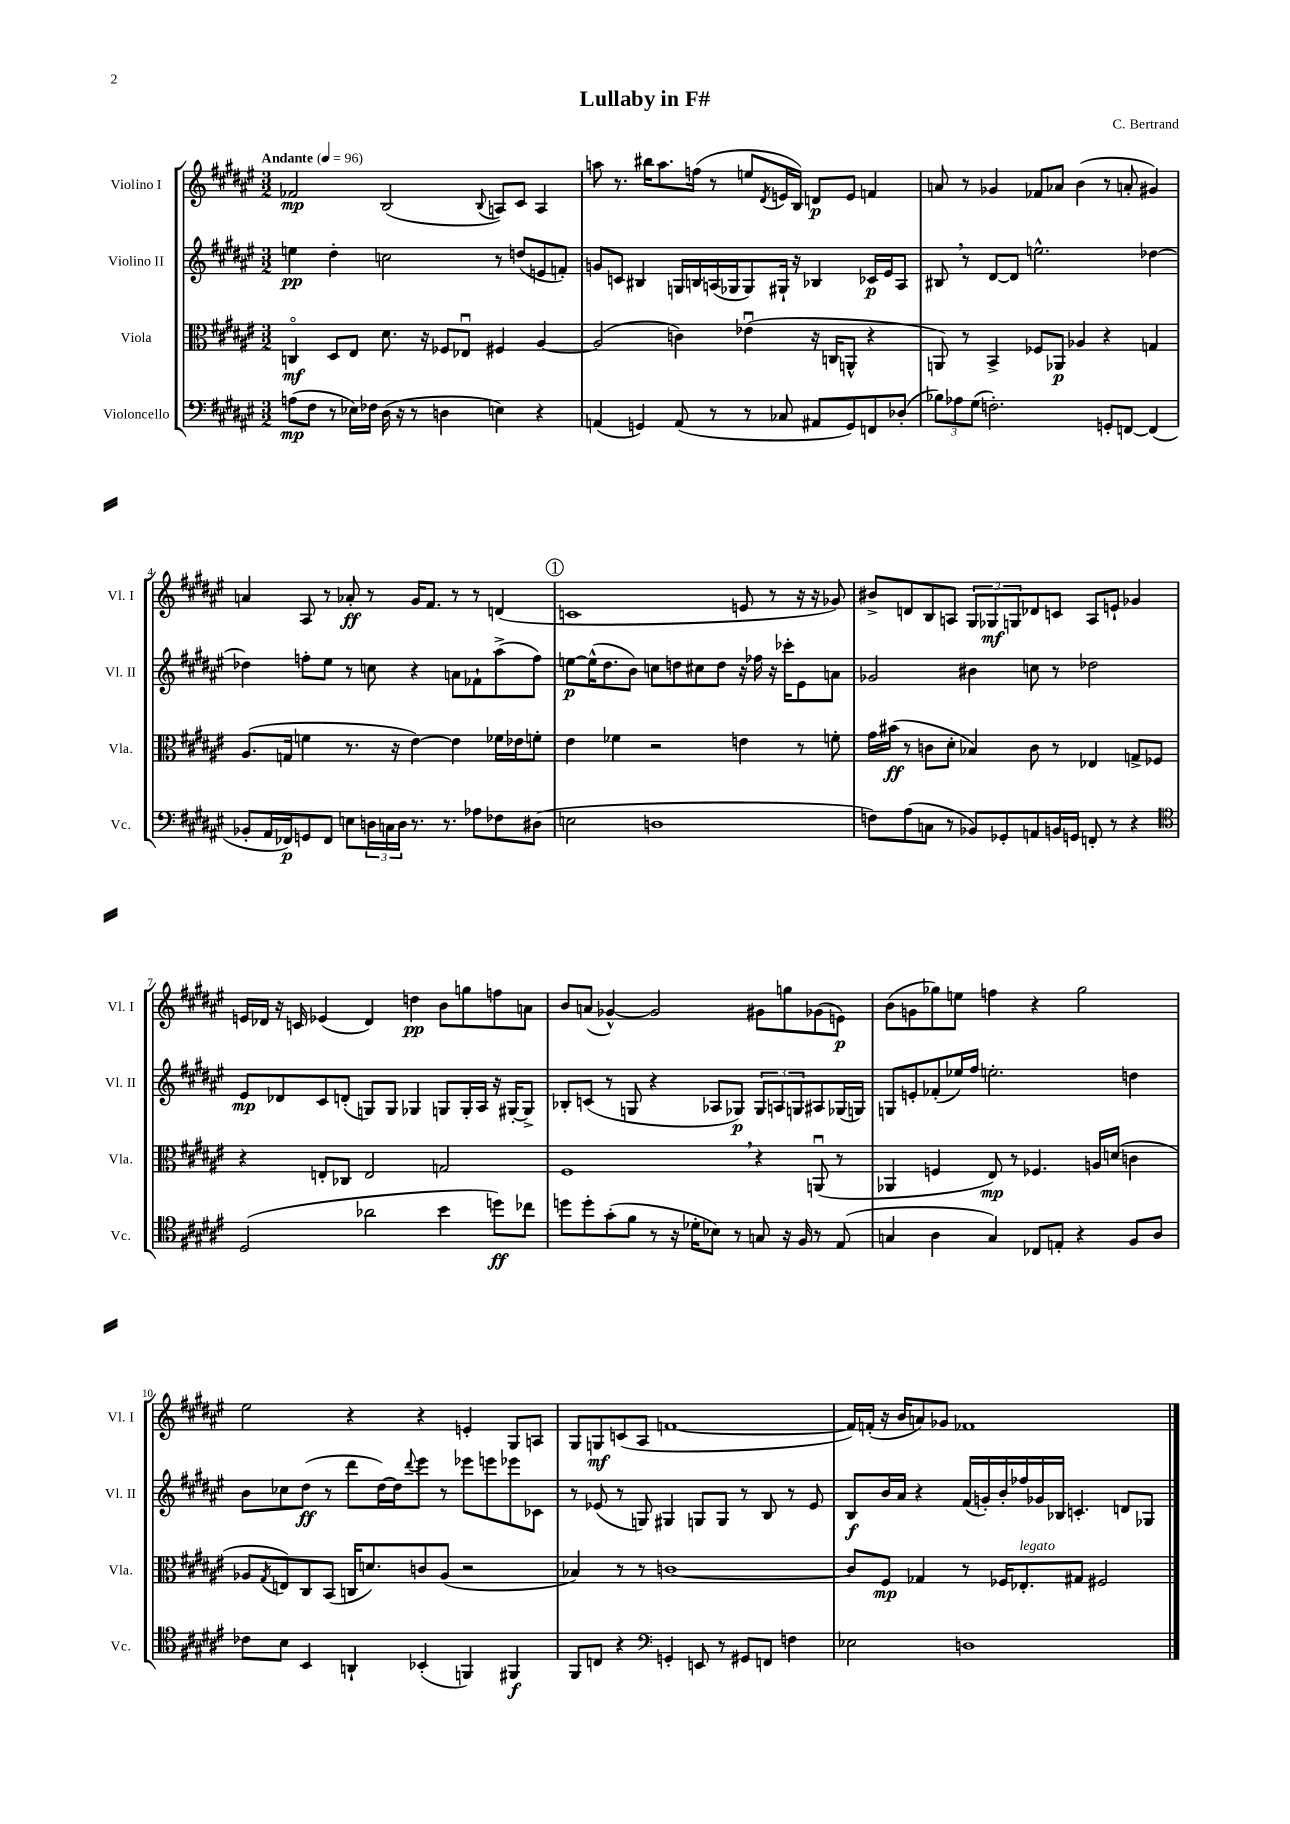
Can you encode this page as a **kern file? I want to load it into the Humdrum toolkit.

**kern	**kern	**kern	**kern
*staff4	*staff3	*staff2	*staff1
*clefF4	*clefC3	*clefG2	*clefG2
*k[f#c#g#d#a#e#]	*k[f#c#g#d#a#e#]	*k[f#c#g#d#a#e#]	*k[f#c#g#d#a#e#]
*M3/2	*M3/2	*M3/2	*M3/2
*MM96	*MM96	*MM96	*MM96
(8A	4Co	4ee	2f-
8F#	.	.	.
8r	8D#	4dd#'	.
16E-)	8E#	.	.
16F-	.	.	.
(16D#	8.d#	2cc	(2B
16r	.	.	.
8r	.	.	.
.	16r	.	.
4D	8F-	.	.
.	8E-u	.	.
.	.	.	8qqB
4E)	4F#	8r	8A)
.	.	(8dd	8c#
4r	[4A#	8e	4A
.	.	8f')	.
=	=	=	=
(4AA	(2A#]	8g	8aa
.	.	8c	8.r
4GG)	.	4B#	.
.	.	.	16bb#
.	.	.	8.aa
(8AA	4c)	16G	.
.	.	16B	(16ff
8r	.	(16A	8r
.	.	16G-	.
8r	(4e-u	8G-)	8ee
.	.	.	8qd#
8C-	.	16G#`	16e
.	.	16r	16B)
8AA#	16r	4B-	8d
.	16C	.	.
8GG)	8AA^^	.	8e
8FF	4r	16c-	4f
.	.	16e#	.
(8D-'	.	8A	.
=	=	=	=
12B-)	8AA)	8B#	8a
12A-	.	.	.
.	8r	8r	8r
(12G#	.	.	.
2.F')	4BB^	[8d#	4g-
.	.	8d#]	.
.	8F-	2.ee^^	8f-
.	8AA-	.	8a-
.	4A-	.	(4b
8GG'	4r	.	8r
[8FF	.	.	8a'
(4FF]	4G	[4dd-	4g#)
=	=	=	=
8BB-'	(8.A#	4dd-]	4a
16AA#	.	.	.
16FF-)	16G	.	.
8GG	4f	8ff'	8A#
8FF-	.	8ee#	8r
8E	8.r	8r	8a-'
24D	.	8cc	8r
24C	.	.	.
.	16r	.	.
24D	.	.	.
8.r	[4e#)	4r	16g#
.	.	.	8.f#
8.r	.	.	.
.	4e#]	8a	8r
8A-	.	8f-`	8r
8F-	16f-	(8aa#^	(4d
.	16e-	.	.
(8D#	8f'	8ff)	.
=	=	=	=
2E	4e#	[8ee	1c
.	.	(16ee^^]	.
.	.	8.dd#	.
.	4f-	.	.
.	.	8b)	.
1D	2r	8cc	.
.	.	8dd	.
.	.	8cc#	.
.	.	8dd	.
.	4e	16r	8e
.	.	16ff-	.
.	.	16r	8r
.	.	16ccc-'	.
.	8r	8e#	16r
.	.	.	16r
.	8f'	8a	8g-)
=	=	=	=
8F)	16g#	2g-	8b#^
.	(16b#	.	.
(8A#	8r	.	8d
8C	8c	.	8B
8r	8d#'	.	8A
8BB-)	4B-)	4b#	12G#
.	.	.	12G-
8GG-'	.	.	.
.	.	.	12G
8AA	8c	8cc	8d-
16BB	8r	8r	8c
16GG	.	.	.
8FF'	4E-	2dd-	8A
8r	.	.	8e`
4r	8G^	.	4g-
.	8F-	.	.
=	=	=	=
*clefC4	*	*	*
(2D#	4r	8e#	16e
.	.	.	16d-
.	.	8d-	16r
.	.	.	16c
.	8E'	8c#	(4e-
.	8C-	(8d'	.
2a-	2E	8G)	4d-)
.	.	8G	.
.	.	4G-	4dd
4b	2G	8G	8b
.	.	16G'	8gg
.	.	16A#	.
8dd)	.	16r	8ff
.	.	[16G#'	.
8cc-	.	8G#^]	8a
=	=	=	=
8dd	1F#	8B-'	8b
8dd'	.	(8c	(8a
(8g#'	.	8r	[4g-^^)
8f#	.	8G	.
8r	.	4r	2g-]
16r	.	.	.
16d-'	.	.	.
8B-)	.	8A-	.
8r	.	8G-)	.
8G	4r	12G-	8g#
.	.	12A	.
16r	.	.	8gg
.	.	12G	.
16F#	.	.	.
8r	(8AAu	8A#	(8g-
(8E#	8r	(16G-	8e)
.	.	16G)	.
=	=	=	=
4G	4AA-	8G	(8b
.	.	8e'	8g
4A#	4F	(8f-'	8gg-)
.	.	16ee-)	8ee
.	.	16ff#	.
4G)	8E#)	2.ee'	4ff
.	8r	.	.
8C-	4.F-	.	4r
8E'	.	.	.
4r	.	.	2gg-
.	16A	.	.
.	(16d	.	.
8F#	4c	4dd	.
8A#	.	.	.
=	=	=	=
8c-	8A-	8b	2ee#
.	8qG#	.	.
8B	8E)	8cc-	.
4BB	8C#	(8dd#	.
.	(8BB	8r	.
4AA`	16C	8ddd#	4r
.	8.d)	.	.
.	.	[16dd#)	.
.	.	16dd#]	.
.	.	8qqddd#	.
(4BB-'	8c	8eee#	4r
.	(8A-	8r	.
4FF)	2r	8eee-	4e'
.	.	8eee	.
4FF#	.	8eee-	8G#
.	.	8c-	8A
=	=	=	=
8FF#	4B-)	8r	8G#
8C	.	(8e-	8G
4r	8r	8r	(8c
.	8r	8G)	8A#
*clefF4	*	*	*
4GG'	[1c	4G#	[1f
8EE	.	8G	.
8r	.	8G	.
8GG#	.	8r	.
8FF	.	8B	.
4F	.	8r	.
.	.	8e-	.
=	=	=	=
2E-	8c]	8B	16f])
.	.	.	(16f'
.	8F#	16b	16r
.	.	16a#	16b
.	4G-	4r	8a)
.	.	.	8g-
1D	8r	(16f#	1f-
.	.	16g')	.
.	16F-	16b'	.
.	8.E-'	16ff-	.
.	.	16g-	.
.	.	16B-	.
.	8G#	4.c'	.
.	2F#	.	.
.	.	8d	.
.	.	8G-	.
==	==	==	==
*-	*-	*-	*-
